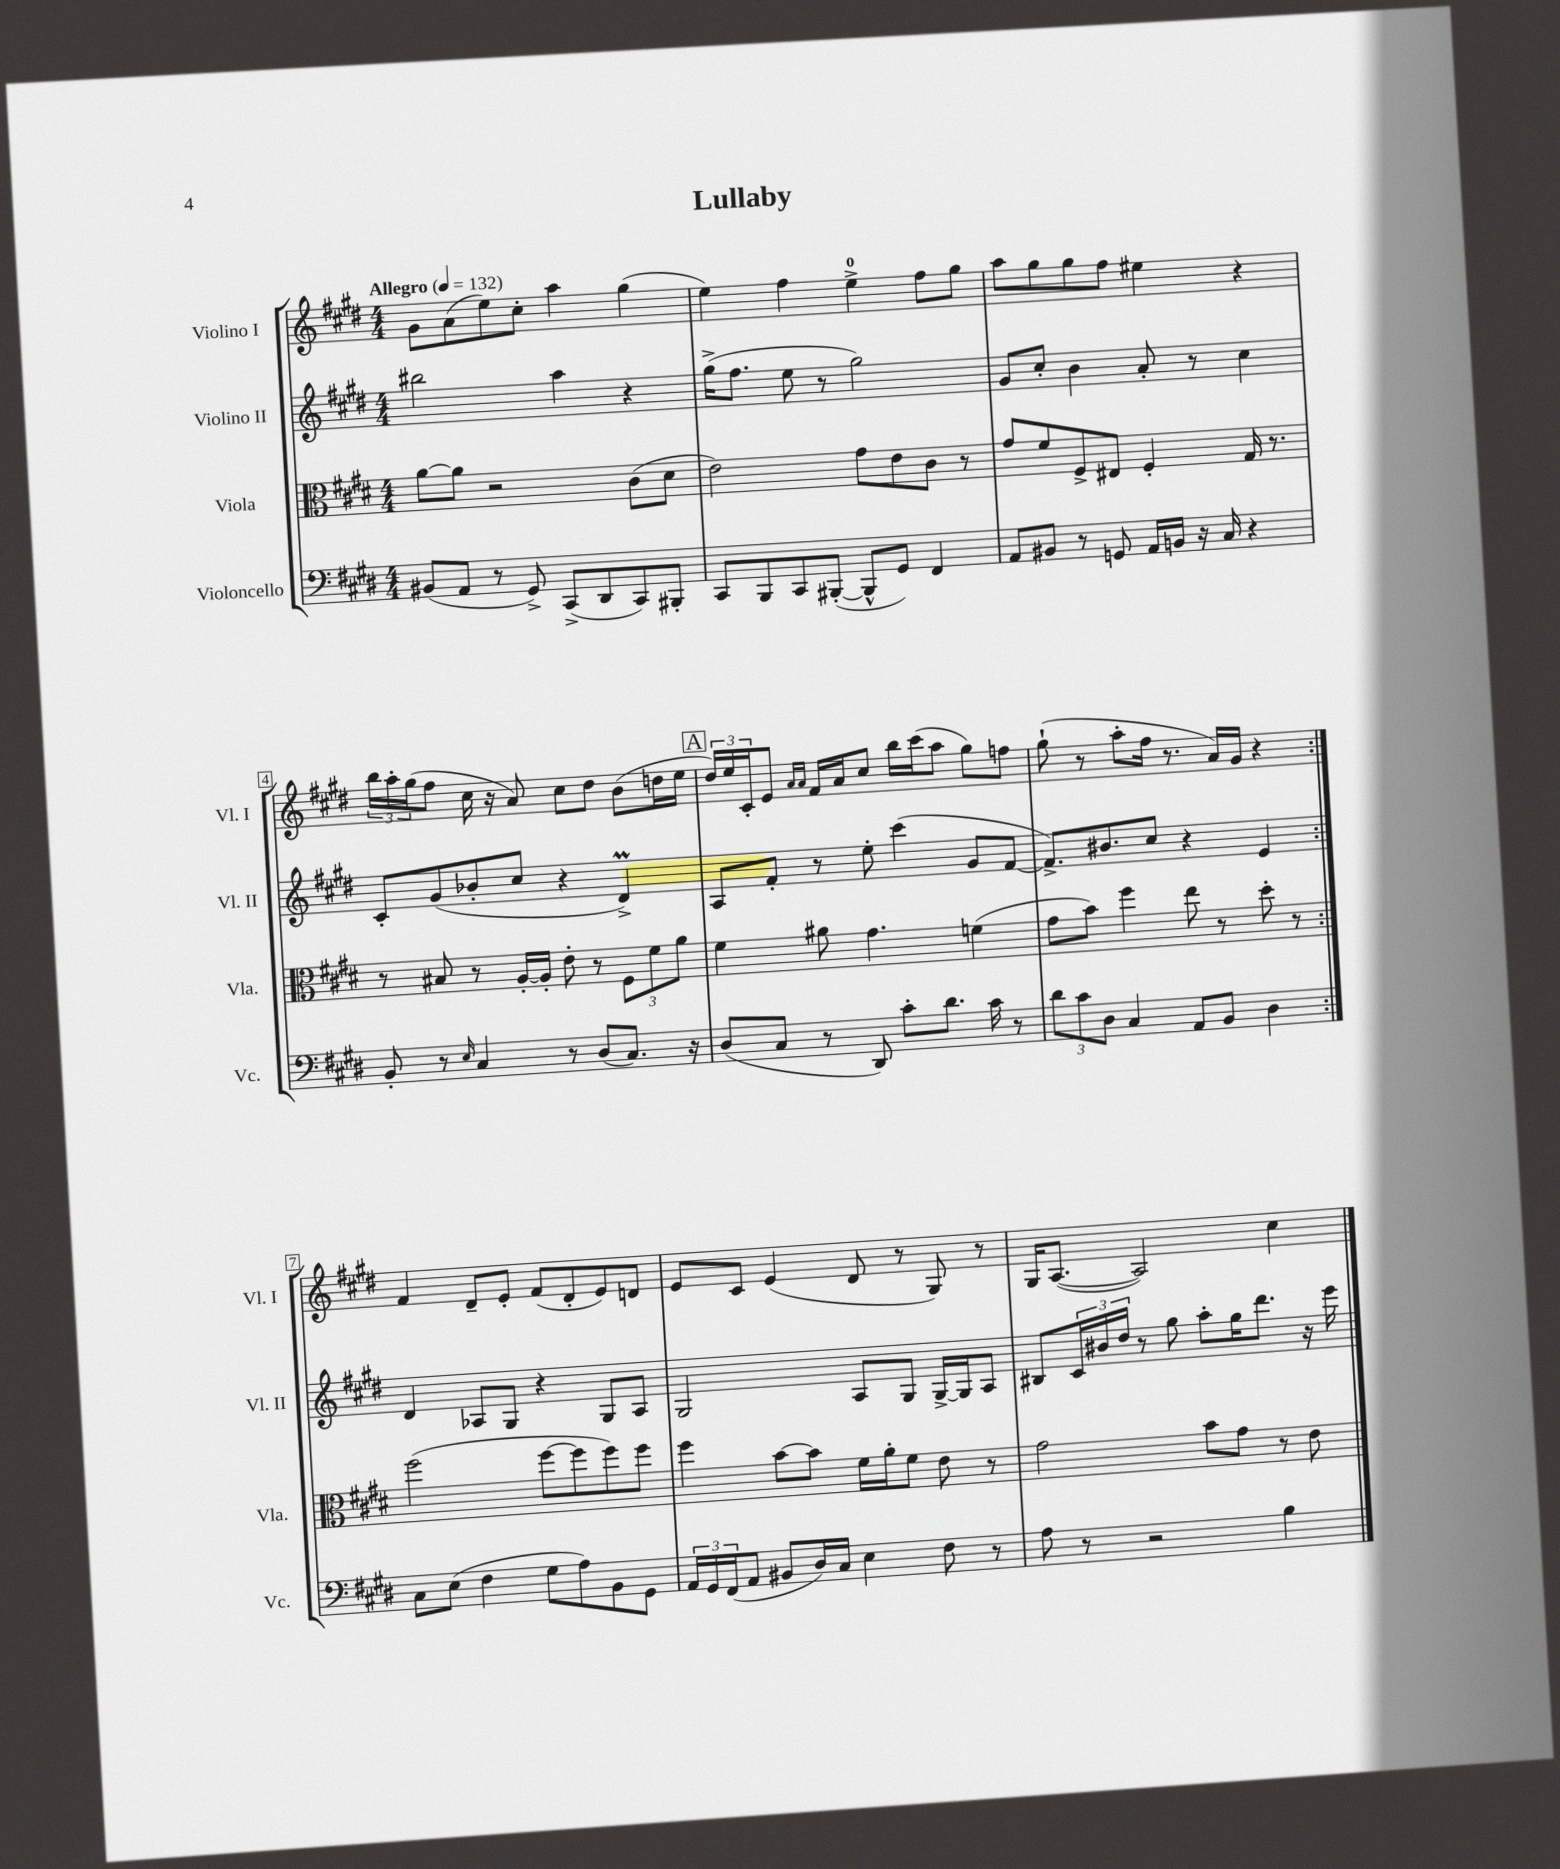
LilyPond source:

\header { title = "Lullaby" }
<<
\new StaffGroup <<
\new Staff = "s0" \with { instrumentName = "Violino I" shortInstrumentName = "Vl. I" } {
    \clef treble \key e \major \numericTimeSignature \time 4/4 \tempo "Allegro" 4 = 132
    \repeat volta 2 { gis'8 a'8( e''8) cis''8-. a''4 gis''4( |
    e''4) fis''4 e''4-0-> fis''8 gis''8 |
    a''8 gis''8 gis''8 fis''8 eis''4 r4 |
    \tuplet 3/2 { b''16 a''16-. gis''16( } fis''8 cis''16 r16 a'8) cis''8 dis''8 b'8( d''16 e''16 |
    \mark \markup { \box "A" } \tuplet 3/2 { dis''16) e''16 cis'16-. } e'8 \grace { a'16 a'16 } fis'16 a'16 cis''8 b''16 cis'''16( a''8 gis''8) f''8 |
    gis''8-!( r8 a''8-. fis''16 r8. a'16) gis'16 r4 | }
    fis'4 dis'8-- e'8-. fis'8( dis'8-. e'8) d'8 |
    e'8 cis'8 e'4( dis'8 r8 gis8) r8 |
    gis16 a8.~( a2) cis''4 \bar "|." |
}
\new Staff = "s1" \with { instrumentName = "Violino II" shortInstrumentName = "Vl. II" } {
    \clef treble \key e \major \numericTimeSignature \time 4/4
    \repeat volta 2 { bis''2 a''4 r4 |
    gis''16->( fis''8. e''8 r8 gis''2) |
    gis'8 cis''8-. b'4 a'8-. r8 cis''4 |
    cis'8-. gis'8( bes'8-. cis''8 r4 dis'4->\prall) |
    \mark \markup { \box "A" } a8 fis'8-. r8 e''8-. cis'''4( gis'8 fis'8~ |
    fis'8.->) bis'8. cis''8 r4 e'4 | }
    dis'4 aes8 gis8 r4 gis8 aes8 |
    gis2 a8 gis8 gis16~-> gis16 a8 |
    bis8 \tuplet 3/2 { cis'16 bis'16 dis''16 } r8 gis''8 a''8-. gis''16 dis'''8. r16 e'''16 \bar "|." |
}
\new Staff = "s2" \with { instrumentName = "Viola" shortInstrumentName = "Vla." } {
    \clef alto \key e \major \numericTimeSignature \time 4/4
    \repeat volta 2 { a'8~ a'8 r2 cis'8( dis'8 |
    e'2) gis'8 e'8 cis'8 r8 |
    gis'8 fis'8 fis8-> eis8 fis4-. gis16 r8. |
    r8 bis8 r8 a16~-. a16-. e'8-. r8 \tuplet 3/2 { fis8 fis'8 a'8 } |
    \mark \markup { \box "A" } fis'4 ais'8 gis'4. f'4( |
    gis'8 b'8) fis''4 e''8 r8 dis''8-. r8 | }
    fis''2( fis''8~ fis''8 fis''8) fis''8 |
    fis''4 b'8~ b'8 fis'16 a'16-. fis'8 e'8 r8 |
    gis'2 b'8 gis'8 r8 e'8 \bar "|." |
}
\new Staff = "s3" \with { instrumentName = "Violoncello" shortInstrumentName = "Vc." } {
    \clef bass \key e \major \numericTimeSignature \time 4/4
    \repeat volta 2 { bis,8( a,8 r8 gis,8->) cis,8->( dis,8 cis,8) bis,,8-. |
    cis,8 b,,8 cis,8 bis,,8~-.( bis,,8-^ gis,8) fis,4 |
    a,8 bis,8 r8 g,8 a,16 b,16 r16 cis16 r4 |
    b,8-. r8 \grace { e16 } cis4 r8 dis8( cis8.) r16 |
    \mark \markup { \box "A" } dis8( cis8 r8 dis,8) cis'8-. dis'8. cis'16 r8 |
    \tuplet 3/2 { dis'8 cis'8 dis8 } cis4 a,8 b,8 dis4 | }
    cis8 e8( fis4 gis8 a8) b,8 gis,8 |
    \tuplet 3/2 { a,16 gis,16 fis,16( } a,8 bis,8 dis16) cis16 e4 fis8 r8 |
    a8 r8 r2 b4 \bar "|." |
}
>>
>>
\layout { \context { \Score \override BarNumber.stencil = #(make-stencil-boxer 0.1 0.3 ly:text-interface::print) } }
